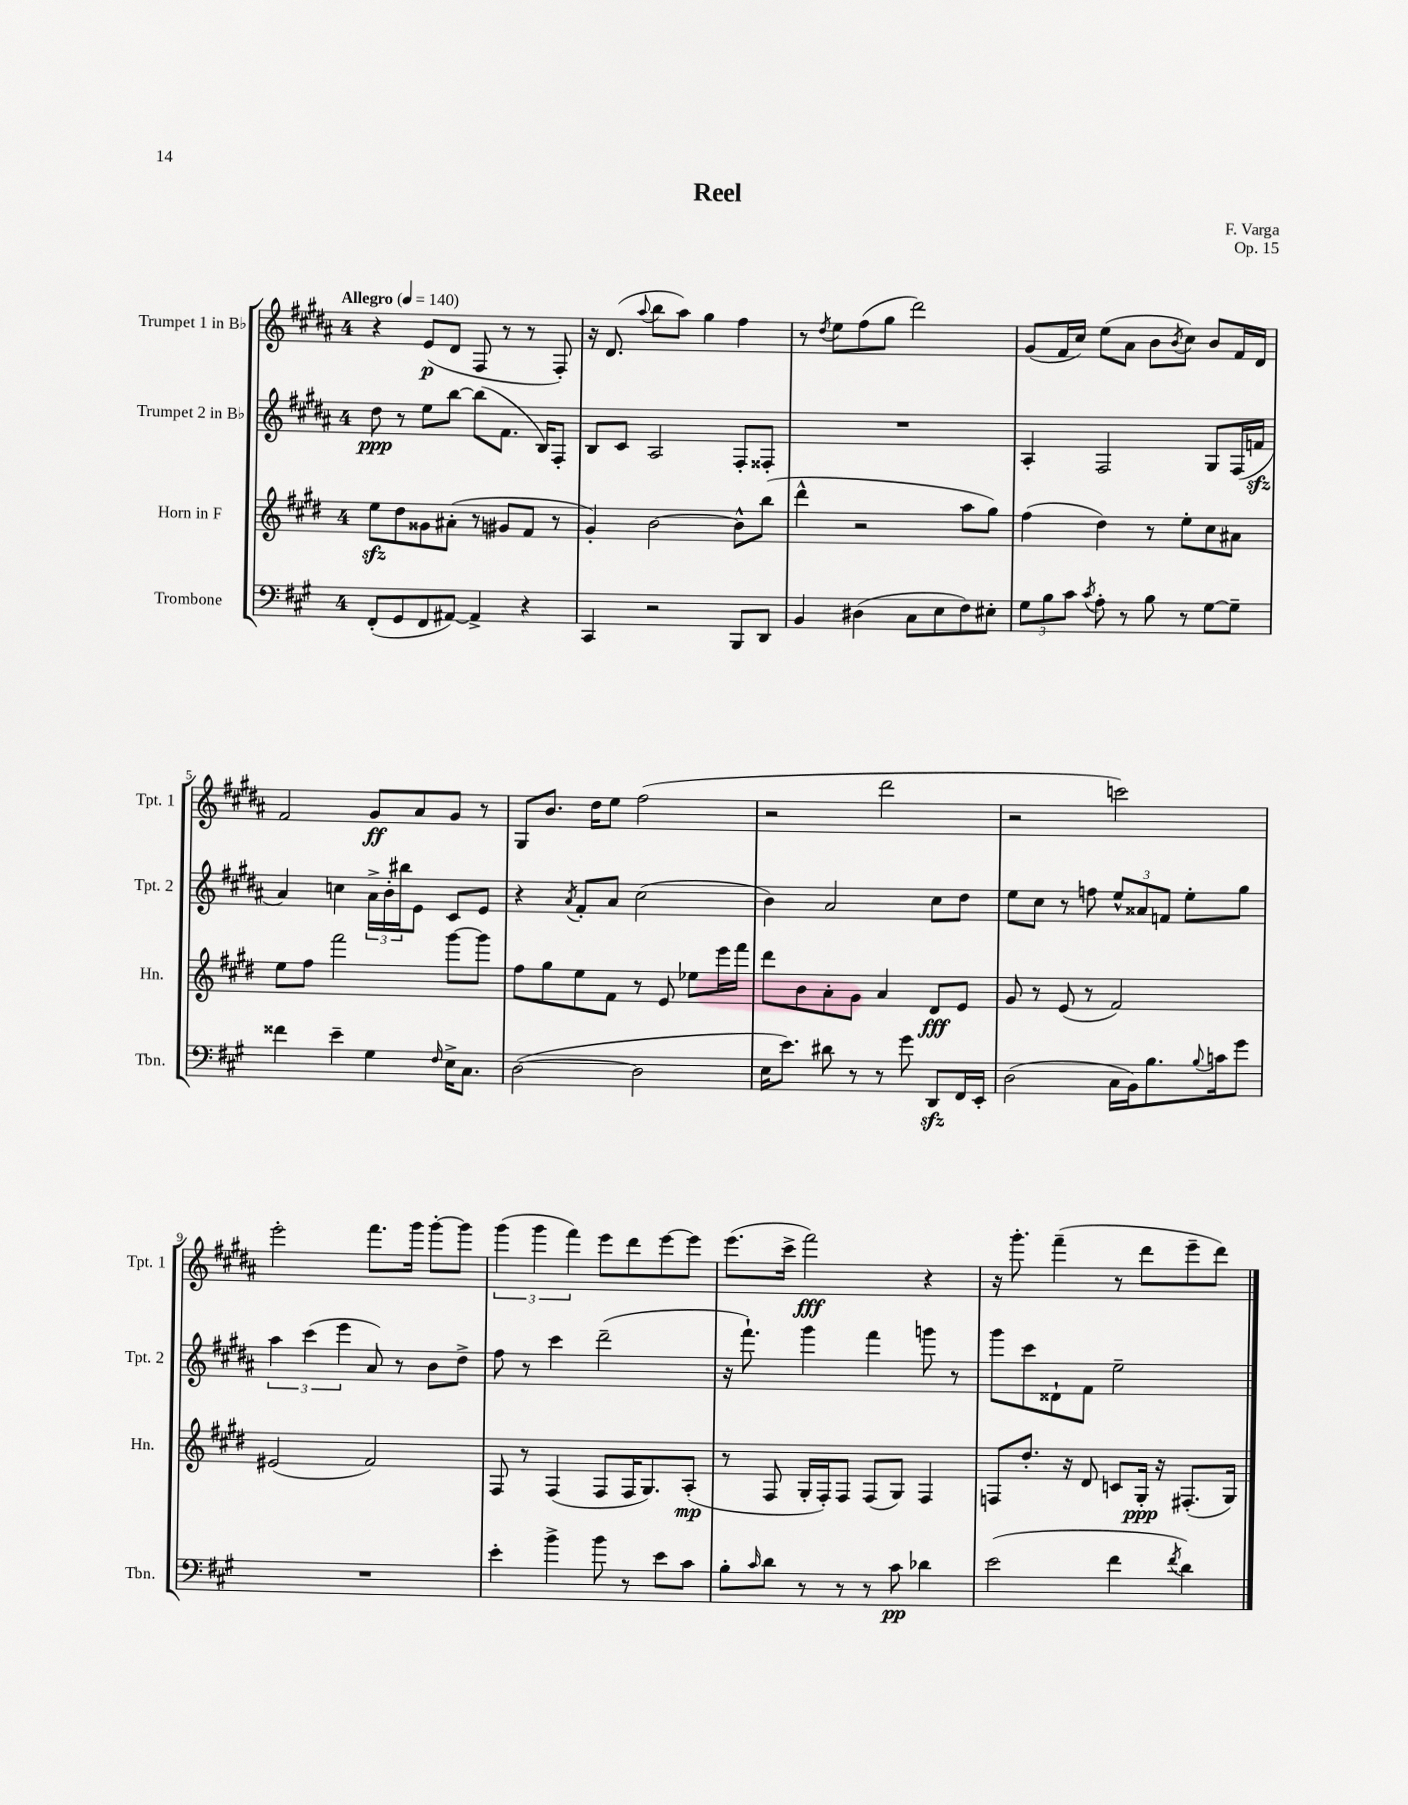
\header { title = "Reel" composer = "F. Varga" opus = "Op. 15" }
<<
\new StaffGroup <<
\new Staff = "s0" \with { instrumentName = "Trumpet 1 in Bb" shortInstrumentName = "Tpt. 1" } {
    \clef treble \key b \major \once \override Staff.TimeSignature.style = #'single-digit \time 4/4 \tempo "Allegro" 4 = 140
    r4 e'8\p( dis'8 fis8 r8 r8 fis8-.) |
    r16 dis'8.( \appoggiatura { ais''8 } b''8 ais''8) gis''4 fis''4 |
    r8 \acciaccatura { dis''8 } e''8 fis''8( gis''8 dis'''2) |
    gis'8( fis'16 cis''16) e''8( ais'8 b'8 \acciaccatura { b'8 } cis''8) b'8 fis'16 dis'16 |
    fis'2 gis'8\ff ais'8 gis'8 r8 |
    gis8 b'8. dis''16 e''8 fis''2( |
    r2 dis'''2 |
    r2 c'''2) |
    e'''2-. fis'''8. gis'''16 gis'''8~-. gis'''8 |
    \tuplet 3/2 { gis'''4( gis'''4 fis'''4) } e'''8 dis'''8 e'''8~ e'''8 |
    e'''8.( cis'''16-> fis'''2\fff) r4 |
    r16 gis'''8.-. fis'''4--( r8 dis'''8 e'''8-- dis'''8) \bar "|." |
}
\new Staff = "s1" \with { instrumentName = "Trumpet 2 in Bb" shortInstrumentName = "Tpt. 2" } {
    \clef treble \key b \major \once \override Staff.TimeSignature.style = #'single-digit \time 4/4
    dis''8\ppp r8 e''8 b''8~ b''8( fis'8. b16) fis8-. |
    b8 cis'8 ais2 fis8-. fisis8-. |
    R1 |
    ais4-. fis2 gis8 fis16( f'16\sfz |
    ais'4) c''4 \tuplet 3/2 { ais'16-> b'16-. bis''16 } e'8 cis'8 e'8 |
    r4 \acciaccatura { ais'8 } fis'8-. ais'8 cis''2( |
    b'4) ais'2 cis''8 dis''8 |
    e''8 cis''8 r8 f''8 \tuplet 3/2 { e''8-^ aisis'8 f'8 } e''8-. gis''8 |
    \tuplet 3/2 { ais''4 cis'''4( e'''4 } ais'8) r8 b'8 dis''8-> |
    fis''8 r8 cis'''4 dis'''2--( |
    r16 fis'''8.-!) gis'''4 fis'''4 g'''8 r8 |
    gis'''8 cis'''8 disis'8-! fis'8 e''2-- \bar "|." |
}
\new Staff = "s2" \with { instrumentName = "Horn in F" shortInstrumentName = "Hn." } {
    \clef treble \key e \major \once \override Staff.TimeSignature.style = #'single-digit \time 4/4
    e''8\sfz dis''8 gisis'8 ais'8-.( r8 gis'8 fis'8 r8 |
    gis'4-.) b'2~ b'8-^ b''8( |
    dis'''4-^ r2 a''8 gis''8) |
    fis''4( dis''4) r8 e''8-. cis''8 ais'8 |
    e''8 fis''8 fis'''2 gis'''8~ gis'''8 |
    fis''8 gis''8 e''8 fis'8 r8 e'8 ees''8 e'''16 fis'''16 |
    dis'''8 b'8 a'8-. gis'8 a'4 dis'8\fff e'8 |
    gis'8 r8 e'8( r8 fis'2) |
    eis'2( fis'2) |
    fis8 r8 fis4( fis8 fis16 gis8.) a8-.\mp( |
    r8 fis8 gis16-. fis16-.) fis8 fis8( gis8) fis4 |
    f8 dis''8.-. r16 dis'8 c'8 gis16-.\ppp r16 fis8.-.( gis16) \bar "|." |
}
\new Staff = "s3" \with { instrumentName = "Trombone" shortInstrumentName = "Tbn." } {
    \clef bass \key a \major \once \override Staff.TimeSignature.style = #'single-digit \time 4/4
    fis,8-.( gis,8 fis,8 ais,8~) ais,4-> r4 |
    cis,4 r2 b,,8 d,8 |
    b,4 dis4( cis8 e8 fis8) eis8-. |
    \tuplet 3/2 { gis8 b8 cis'8 } \acciaccatura { cis'8 } a8-. r8 b8 r8 gis8~ gis8-- |
    fisis'4 e'4-- gis4 \grace { fis16 } e16-> cis8. |
    d2~( d2 |
    e16 e'8.) dis'8 r8 r8 gis'8 d,8\sfz fis,16 e,16-. |
    d2( cis16 b,16) b8. \appoggiatura { b8 } c'16 gis'8 |
    R1 |
    e'4-. b'4-> b'8 r8 e'8 cis'8 |
    b8-. \grace { cis'16 } d'8 r8 r8 r8 cis'8\pp des'4 |
    e'2( fis'4 \acciaccatura { fis'8 } d'4) \bar "|." |
}
>>
>>
